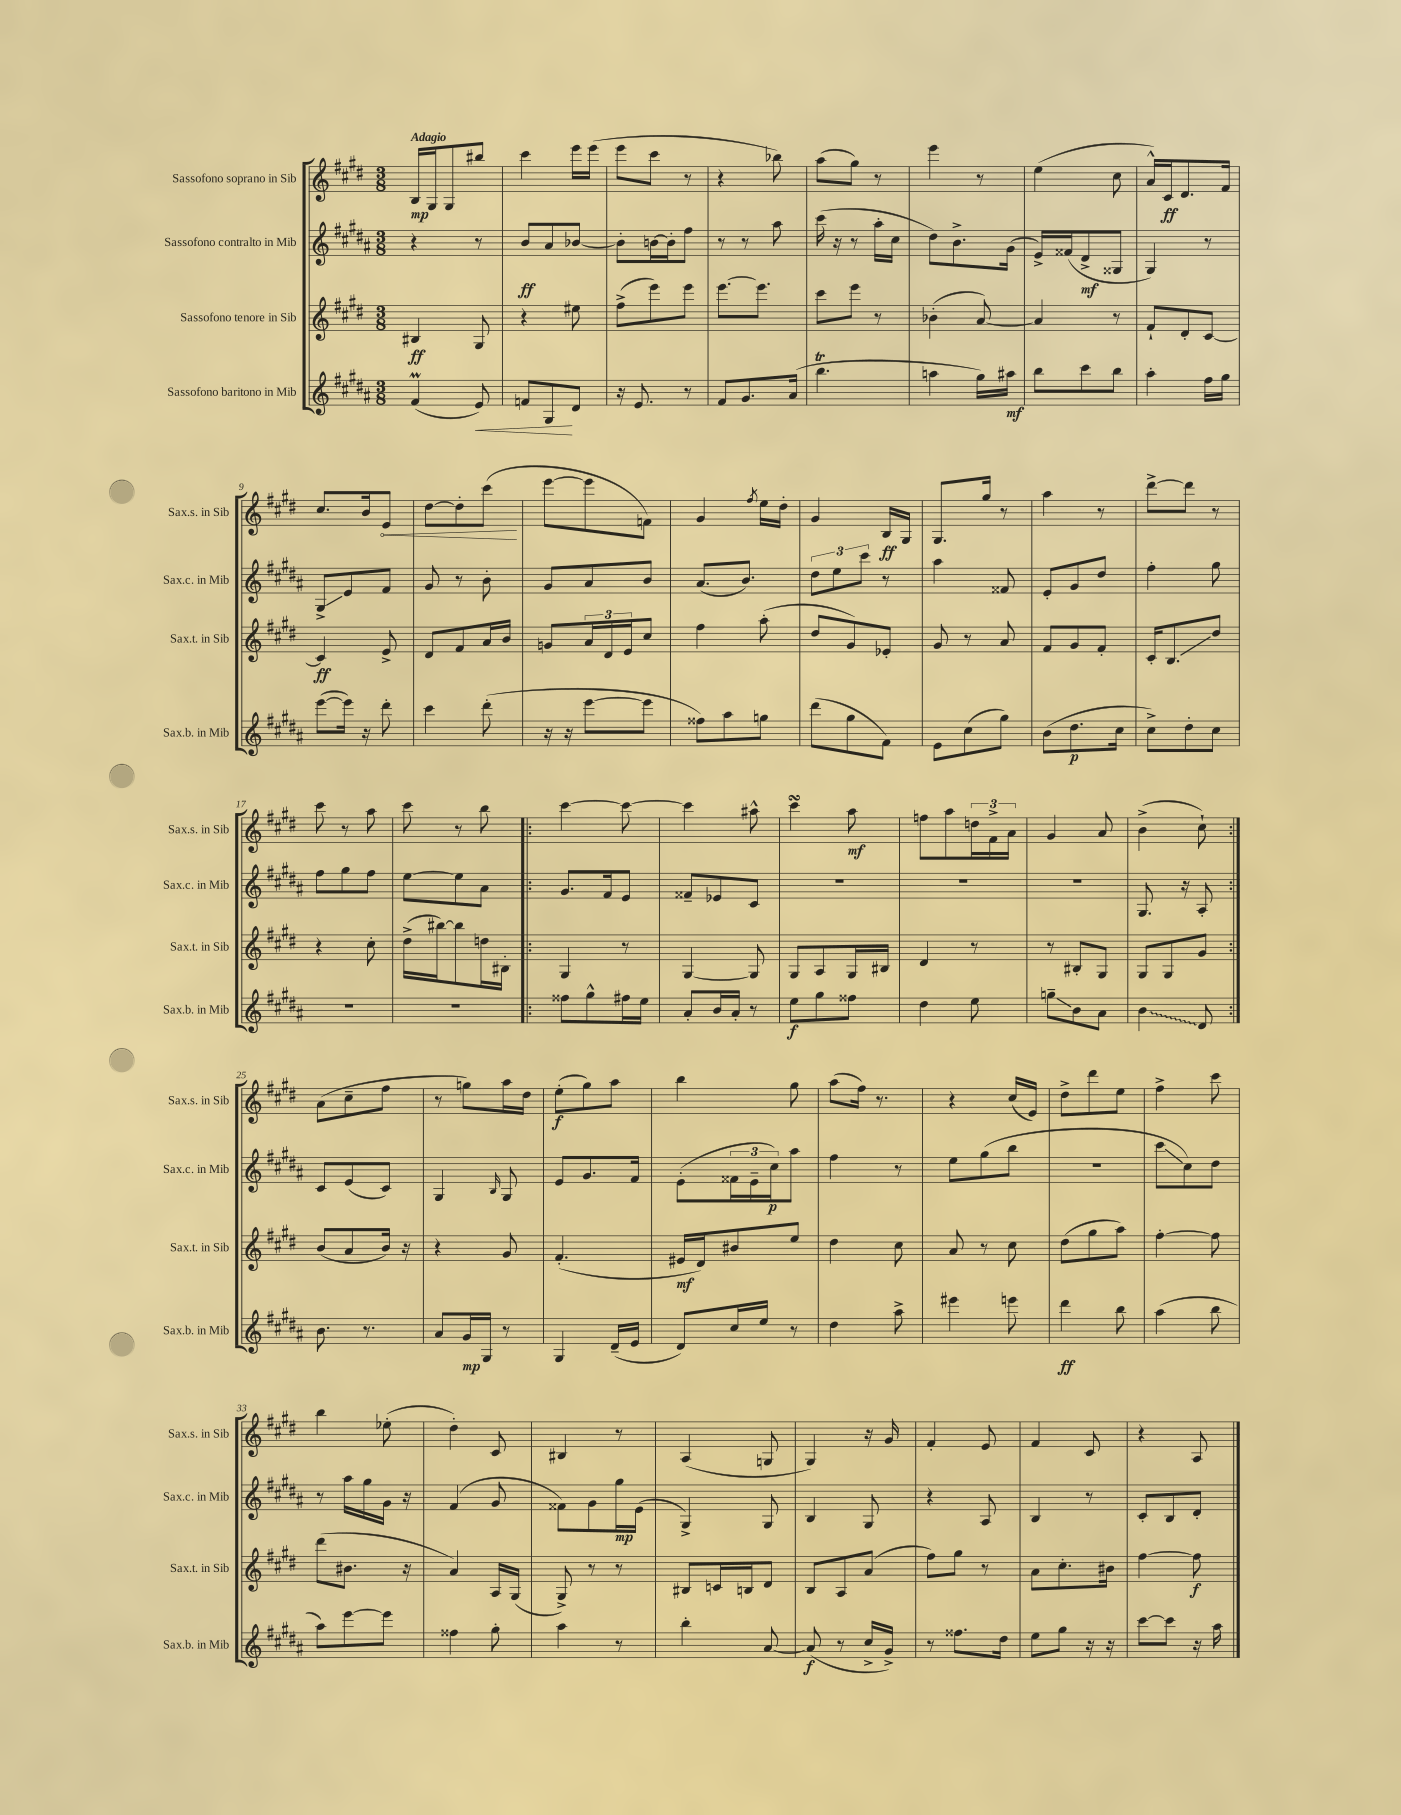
<<
\new StaffGroup <<
\new Staff = "s0" \with { instrumentName = "Sassofono soprano in Sib" shortInstrumentName = "Sax.s. in Sib" } {
    \clef treble \key e \major \numericTimeSignature \time 3/8 \tempo "Adagio"
    b16\mp gis16 gis8 bis''8 |
    cis'''4 e'''16 e'''16( |
    e'''8 cis'''8 r8 |
    r4 bes''8) |
    a''8( gis''8) r8 |
    e'''4 r8 |
    e''4( cis''8 |
    a'16-^) cis'16\ff dis'8. fis'16 |
    cis''8. b'16 \once \override Hairpin.circled-tip = ##t e'8\< |
    dis''8~ dis''8-. cis'''8\!( |
    e'''8~ e'''8 f'8) |
    gis'4 \acciaccatura { fis''8 } e''16 dis''16-. |
    gis'4 b16\ff gis16 |
    gis8. gis''16 r8 |
    a''4 r8 |
    dis'''8~-> dis'''8 r8 |
    cis'''8 r8 a''8 |
    cis'''8 r8 b''8 |
    \repeat volta 2 { cis'''4~ cis'''8~ |
    cis'''4 ais''8-^ |
    cis'''4\turn a''8\mf |
    f''8 a''8 \tuplet 3/2 { d''16 fis'16-> a'16 } |
    gis'4 a'8 |
    b'4->( cis''8-!) | }
    a'8( cis''8-- fis''8 |
    r8 g''8) a''16 dis''16 |
    e''8-.\f( gis''8) a''8 |
    b''4 gis''8 |
    a''8( fis''16) r8. |
    r4 cis''16( e'16) |
    dis''8-> dis'''8 e''8 |
    fis''4-> cis'''8 |
    b''4 ees''8-.( |
    dis''4-.) cis'8 |
    bis4 r8 |
    a4( g8 |
    gis4) r16 gis'16 |
    fis'4-. e'8 |
    fis'4 cis'8 |
    r4 a8 \bar "|." |
}
\new Staff = "s1" \with { instrumentName = "Sassofono contralto in Mib" shortInstrumentName = "Sax.c. in Mib" } {
    \clef treble \key b \major \numericTimeSignature \time 3/8
    r4 r8 |
    b'8\ff ais'8 bes'8~ |
    bes'8-. b'16~ b'16-. fis''8 |
    r8 r8 ais''8 |
    cis'''16( r16 r8 ais''16-. cis''16 |
    dis''8) b'8.-> gis'16( |
    e'16->) fisis'16( dis'8->\mf gisis8 |
    gis4) r8 |
    gis8->\glissando e'8 fis'8 |
    gis'8 r8 b'8-. |
    gis'8 ais'8 b'8 |
    ais'8.( b'8.) |
    \tuplet 3/2 { dis''8 e''8 cis'''8 } r8 |
    ais''4 fisis'8 |
    e'8-. gis'8 dis''8 |
    fis''4-. gis''8 |
    fis''8 gis''8 fis''8 |
    e''8~ e''8 ais'8 |
    \repeat volta 2 { gis'8. fis'16 e'8 |
    fisis'8-- ees'8 cis'8 |
    R4. |
    R4. |
    R4. |
    gis8. r16 ais8-. | }
    cis'8 e'8( cis'8) |
    gis4 \grace { b16 } gis8 |
    e'8 gis'8. fis'16 |
    e'8-.( \tuplet 3/2 { fisis'16 e'16-- cis''16\p) } ais''8 |
    fis''4 r8 |
    e''8 gis''8( b''8 |
    r4. |
    cis'''8\glissando cis''8) dis''8 |
    r8 ais''16 gis''16 gis'16 r16 |
    fis'4( gis'8 |
    fisis'8) gis'8 gis''16\mp e'16( |
    gis4->) gis8 |
    b4 gis8 |
    r4 ais8 |
    b4 r8 |
    cis'8-. b8 dis'8-. \bar "|." |
}
\new Staff = "s2" \with { instrumentName = "Sassofono tenore in Sib" shortInstrumentName = "Sax.t. in Sib" } {
    \clef treble \key e \major \numericTimeSignature \time 3/8
    bis4\ff gis8 |
    r4 eis''8 |
    fis''8->( e'''8) e'''8 |
    e'''8.~ e'''8. |
    cis'''8 e'''8 r8 |
    bes'4-.( a'8~) |
    a'4 r8 |
    fis'8-! dis'8-. cis'8~ |
    cis'4\ff e'8-> |
    dis'8 fis'8 a'16 b'16 |
    g'8 \tuplet 3/2 { a'16 dis'16 e'16 } cis''8 |
    fis''4 a''8-.( |
    dis''8 gis'8) ees'8-. |
    gis'8 r8 a'8 |
    fis'8 gis'8 fis'8-. |
    cis'16-. b8.\glissando dis''8 |
    r4 cis''8-. |
    dis''16->( bis''16~) bis''8 d''16 bis16-. |
    \repeat volta 2 { gis4 r8 |
    gis4~ gis8 |
    gis8 a8 gis16 bis16 |
    dis'4 r8 |
    r8 bis8-. gis8 |
    gis8 gis8 gis'8 | }
    b'8( a'8 b'16) r16 |
    r4 gis'8 |
    fis'4.-.( |
    eis'16\mf dis'16) bis'8 e''8 |
    dis''4 cis''8 |
    a'8 r8 cis''8 |
    dis''8( gis''8 a''8) |
    fis''4~-. fis''8 |
    dis'''8( bis'8. r16 |
    a'4) a16 gis16( |
    gis8->) r8 r8 |
    bis8 c'16 b16 dis'8 |
    b8 a8 a'8( |
    fis''8) gis''8 r8 |
    a'8 cis''8.-. bis'16 |
    fis''4~ fis''8\f \bar "|." |
}
\new Staff = "s3" \with { instrumentName = "Sassofono baritono in Mib" shortInstrumentName = "Sax.b. in Mib" } {
    \clef treble \key b \major \numericTimeSignature \time 3/8
    fis'4\prall( e'8\<) |
    f'8 gis8\! dis'8 |
    r16 e'8. r8 |
    fis'8 gis'8. ais'16( |
    b''4.\trill |
    a''4 gis''16) ais''16\mf |
    b''8 cis'''8 b''8 |
    ais''4-. fis''16 gis''16 |
    e'''8~( e'''16) r16 dis'''8-. |
    cis'''4 dis'''8-.( |
    r16 r16 e'''8~ e'''8 |
    fisis''8) ais''8 g''8 |
    dis'''8( gis''8 fis'8) |
    e'8 cis''8( gis''8) |
    b'8( dis''8.\p cis''16 |
    cis''8->) dis''8-. cis''8 |
    R4. |
    R4. |
    \repeat volta 2 { fisis''8 gis''8-^ fis''16 e''16 |
    ais'8-. b'16 ais'16-. r8 |
    e''8\f gis''8 fisis''8 |
    dis''4 e''8 |
    g''8--\glissando b'8 ais'8 |
    \once \override Glissando.style = #'zigzag b'4\glissando dis'8 | }
    b'8. r8. |
    ais'8 gis'16\mp gis16 r8 |
    gis4 dis'16--( e'16 |
    dis'8) cis''16 e''16 r8 |
    dis''4 ais''8-> |
    eis'''4 e'''8 |
    dis'''4\ff b''8 |
    ais''4( b''8 |
    ais''8) e'''8~ e'''8 |
    fisis''4 gis''8-. |
    ais''4 r8 |
    b''4-. ais'8~ |
    ais'8\f( r8 cis''16-> gis'16->) |
    r8 fisis''8. dis''16 |
    e''8 gis''8 r16 r16 |
    cis'''8~ cis'''8 r16 ais''16 \bar "|." |
}
>>
>>
